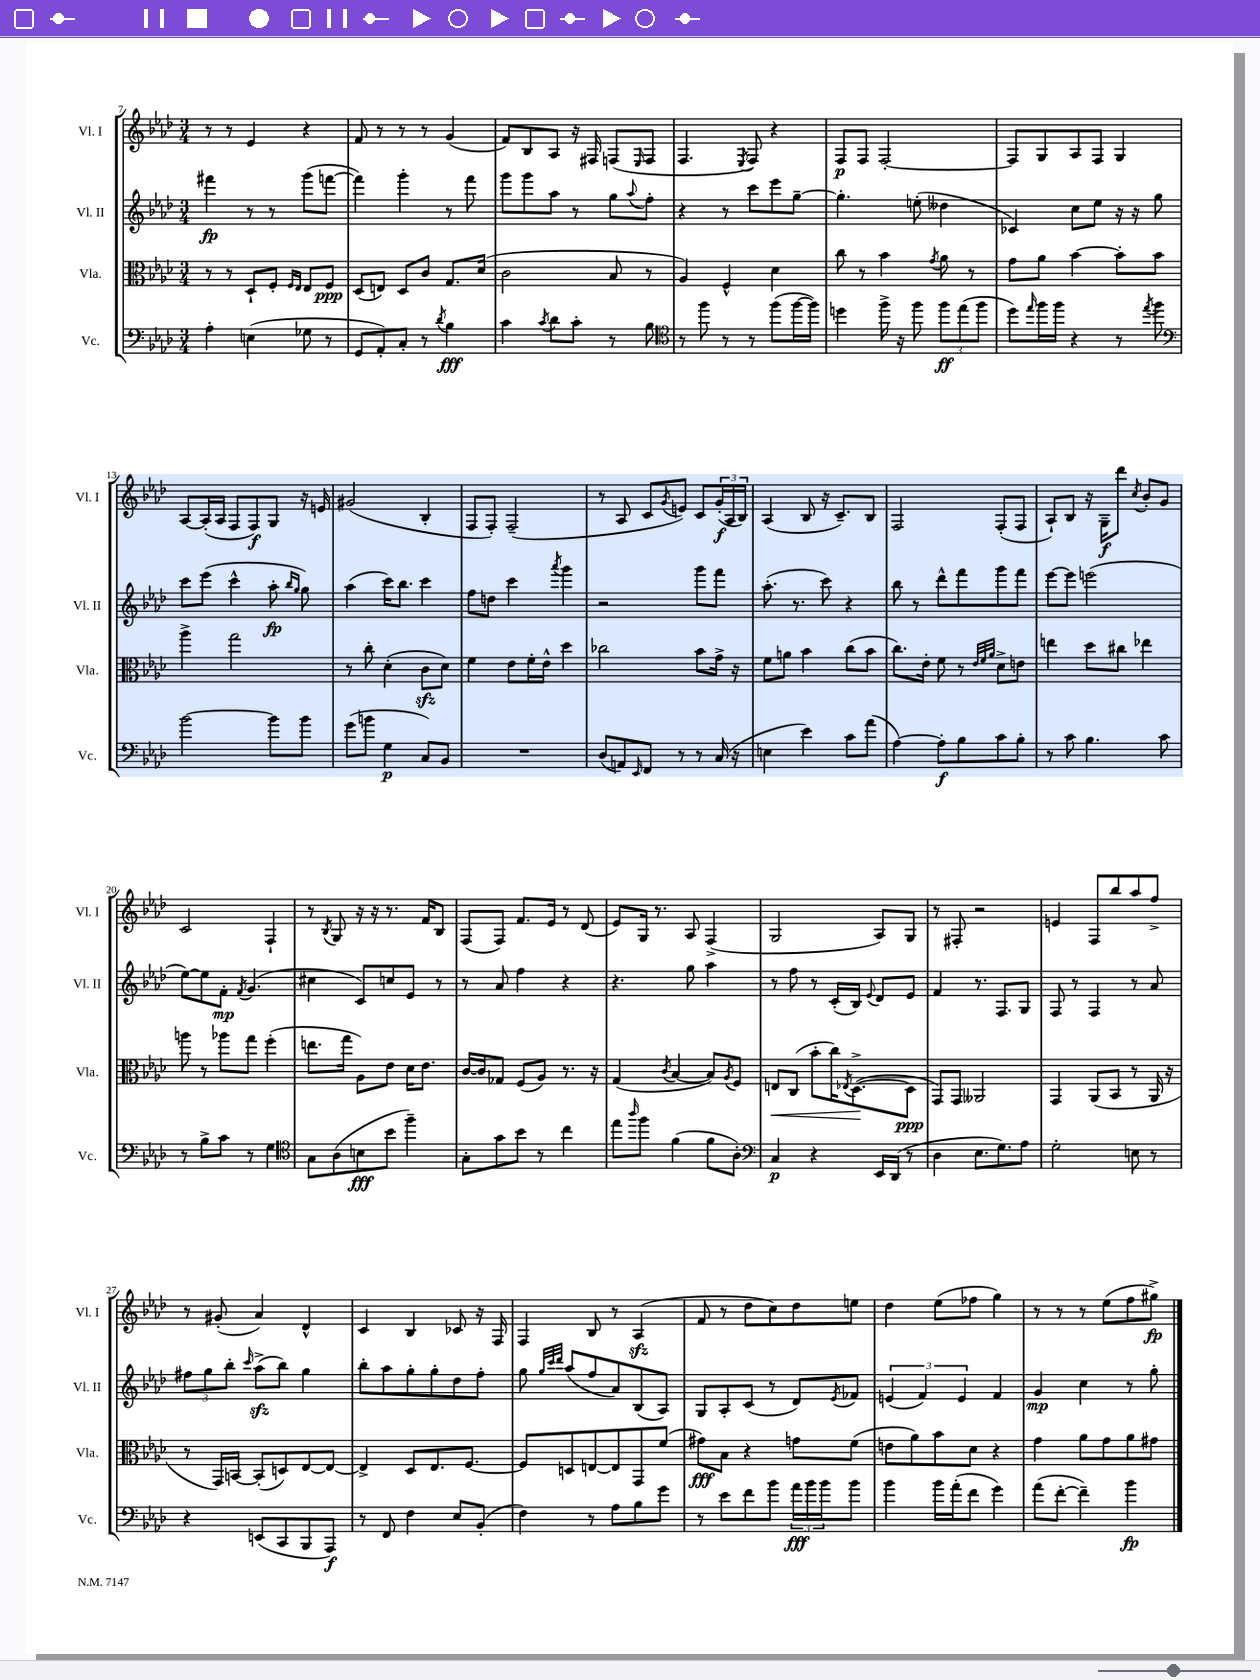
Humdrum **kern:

**kern	**kern	**kern	**kern
*staff4	*staff3	*staff2	*staff1
*clefF4	*clefC3	*clefG2	*clefG2
*k[b-e-a-d-]	*k[b-e-a-d-]	*k[b-e-a-d-]	*k[b-e-a-d-]
*M3/4	*M3/4	*M3/4	*M3/4
4A-'	8r	4fff#	8r
.	8r	.	8r
(4E	8D-`	8r	4e-
.	8F'	8r	.
.	16qqF	.	.
.	16qqE-	.	.
8G-	8E-	(8ggg	4r
8r	8F	[8fff	.
=	=	=	=
8GG	(8D-	4fff])	8f
8AA-')	8E)	.	8r
8C'	8D-	4ggg'	8r
8r	8c	.	8r
8qd-	.	.	.
4B-	8.G	8r	(4g
.	.	8fff	.
.	(16d-	.	.
=	=	=	=
4c	2c	8ggg	8f)
.	.	8ggg	8B-
8qc	.	.	.
8d-	.	8aa-	8A-
8c'	.	8r	16r
.	.	.	16F#
8r	8B-	8gg	(8F
.	.	8qqaa-	16qqE-
8B-	8r	8ff'	8F
=	=	=	=
*clefC4	*	*	*
8r	4A-)	4r	4.F
8ff	.	.	.
8r	4F^^	8r	.
.	.	.	8qE-
8r	.	8ccc	8F)
(8ff	4d-	8eee-	4r
[16ff	.	[8gg~	.
16ff])	.	.	.
=	=	=	=
4dd	8cc	4.gg']	8F
.	8r	.	8F
16ff^	4b-	.	[2F'
16r	.	.	.
8ff	.	(8ee'	.
.	8qg	.	.
12ff	8a-	4dd--	.
(12ee-	.	.	.
.	8r	.	.
12ff	.	.	.
=	=	=	=
8dd-)	8g	4c-)	8F]
16qqee-	.	.	.
16ff	8a-	.	8G
16ff	.	.	.
4r	[4b-	8cc	8A-
.	.	8ee-	8F
8r	8b-']	16r	4G
.	.	16r	.
8qee-	.	.	.
8ff	8b-	8gg	.
=	=	=	=
*clefF4	*	*	*
[2b-	4aa-^	8ccc	[8A-
.	.	(8eee-	(16A-']
.	.	.	16A-
.	2gg	4ccc^^	8F
.	.	.	8F)
8b-]	.	8aa-'	8G
.	.	16qqbb-	.
.	.	16qqgg	.
8b-	.	8gg)	16r
.	.	.	16e
=	=	=	=
(8g	8r	(4aa-	(2g#
8b	8cc'	.	.
4G	(4d-'	16ccc)	.
.	.	8.bb-	.
8C)	8c	4ccc	4B-'
8BB-	8d-)	.	.
=	=	=	=
2.r	4f	8ff	8F
.	.	8dd	8F')
.	8e-	4ccc	(2F~
.	16f'	.	.
.	16e-^^	.	.
.	.	8qaaa-	.
.	4dd-	4ggg	.
=	=	=	=
(8D-	2cc-	2r	8r
8AA)	.	.	8A-
16qqEE-	.	.	.
8FF	.	.	8c
.	.	.	8qg
8r	.	.	8e)
8r	8b-	8ggg	8c
(16C	16g^	8fff	(24g'
.	.	.	24A-
16r	16r	.	.
.	.	.	24B-)
=	=	=	=
4E	8f	(8.aa-'	(4A-
.	8a	.	.
.	.	8.r	.
4e-)	4b-	.	8B-
.	.	8ccc)	16r
.	.	.	8.c~)
8c	(8cc	4r	.
(8a-	8b-	.	8B-
=	=	=	=
[4A-)	8.cc)	8bb-	2F
.	.	8r	.
.	16e-'	.	.
8A-']	8f	8ddd-^^	.
8B-	8r	8fff	.
.	32qqe-	.	.
.	32qqf	.	.
.	32qqa-	.	.
8c	8d-^	8ggg	(8F'
8B-'	8e	8fff	8F
=	=	=	=
8r	4ee	[8eee-	8A-`)
8c	.	8eee-]	8B-
4.B-	8dd-	(2eee	16r
.	.	.	16G~
.	8cc#	.	8ddd-
.	.	.	8qcc
.	4ee-	.	8b-'
8c	.	.	8g
=	=	=	=
8r	8aa	[8ee-)	2c
8B-^	8r	8ee-]	.
8c	8aa-	8f'	.
.	.	8qf	.
8r	8gg	(4.g	.
4G	(4ff'	.	4F`
=	=	=	=
*clefC4	*	*	*
8G	8.ee	4cc#	8r
.	.	.	8qB-
(8A-	.	.	8G
.	16gg	.	.
8B	8A-)	8c)	16r
.	.	.	16r
8b-	8e-	8cc	8.r
4ff~)	16d-	8e-	.
.	8.e-	.	16f
.	.	8r	8B-
=	=	=	=
8G'	[16c	8r	(8F
.	16c]	.	.
8g	8G-	8a-	8F)
8b-	(8F	4ff	8.f
8r	8A-)	.	.
.	.	.	16e-
4cc	8.r	4r	8r
.	.	.	(8d-
.	16r	.	.
=	=	=	=
8ee-	(4G	4.r	8e-)
16qqaa-	.	.	.
8ff	.	.	16G
.	.	.	8.r
.	8qc	.	.
(4f	[4B-	.	.
.	.	8gg	8A-
8f	8B-])	4aa-	(4F^
.	8qA-	.	.
8A-')	8F	.	.
=	=	=	=
*clefF4	*	*	*
4C	8E	8r	2G
.	(8C	8ff	.
4r	8b-'	8r	.
.	16cc)	(16c'	.
.	8qE-	.	.
.	([8.D-^	16B-)	.
.	.	8qqe-	.
16EE-	.	8d-	8A-)
(16DD-	.	.	.
8r	8D-]	8e-	8G
=	=	=	=
4D-	8GG)	4f	8r
.	8GG	.	8F#'
8.E-	2AA--	8.r	2r
8.G)	.	8.F	.
8A-	.	8G	.
=	=	=	=
2G'	4GG	8F	4e
.	.	8r	.
.	(8AA-	4F	8F
.	8BB-	.	8bb-
8E	8r	8r	8aa-
8r	16AA-	8a-	8ff^
.	16r	.	.
=	=	=	=
4r	8r	12ff#	8r
.	.	12gg	.
.	16GG)	.	(8g#'
.	.	12bb-'	.
.	[16BB	.	.
.	.	16qqccc	.
(8EE	(8BB']	(8aa-^	4a-)
8CC	8D)	8bb-)	.
8BBB-	[8E-	4gg	4d-^^
8AAA-)	8E-_	.	.
=	=	=	=
8r	4E-^]	8bb-'	4c
8FF	.	8aa-	.
4F	8D-	8gg'	4B-
.	8.E-	8gg'	.
8E-	.	8dd-	8c-
.	[8.F	.	.
(8BB-'	.	8ff'	16r
.	.	.	16F
=	=	=	=
4F)	8F]	8gg	4F
.	.	32qqgg	.
.	.	32qqccc	.
.	.	32qqddd-	.
.	8D	(8aa-	.
8r	[8E	8ff	8B-
8A-	8E]	8a-)	8r
8B-	8GG	(8B-	(4A-
8g	(8f	8A-)	.
=	=	=	=
8r	8g#)	8G	8f
8e-	8B-	8A-'	8r
8f	4r	(8c	8dd-
8b-	.	8r	8cc)
24a-	8g	8d-)	8dd-
24b-	.	.	.
24b-	.	.	.
.	.	8qe-	.
8b-	(8f	8f-	8ee
=	=	=	=
4b-	8e	(6e	4dd-
.	8a-)	.	.
.	.	6f)	.
16b-	8b-	.	(8ee-
(16a-'	.	.	.
.	.	6e	.
8f	8d-	.	8ff-
4g)	4r	4f	4gg)
=	=	=	=
(8a-	4g	4g	8r
[8f'	.	.	8r
4f~])	8a-	4cc	8r
.	8g	.	(8ee-
4b-	8a-	8r	8ff
.	8g#	8gg'	8gg#^)
==	==	==	==
*-	*-	*-	*-
